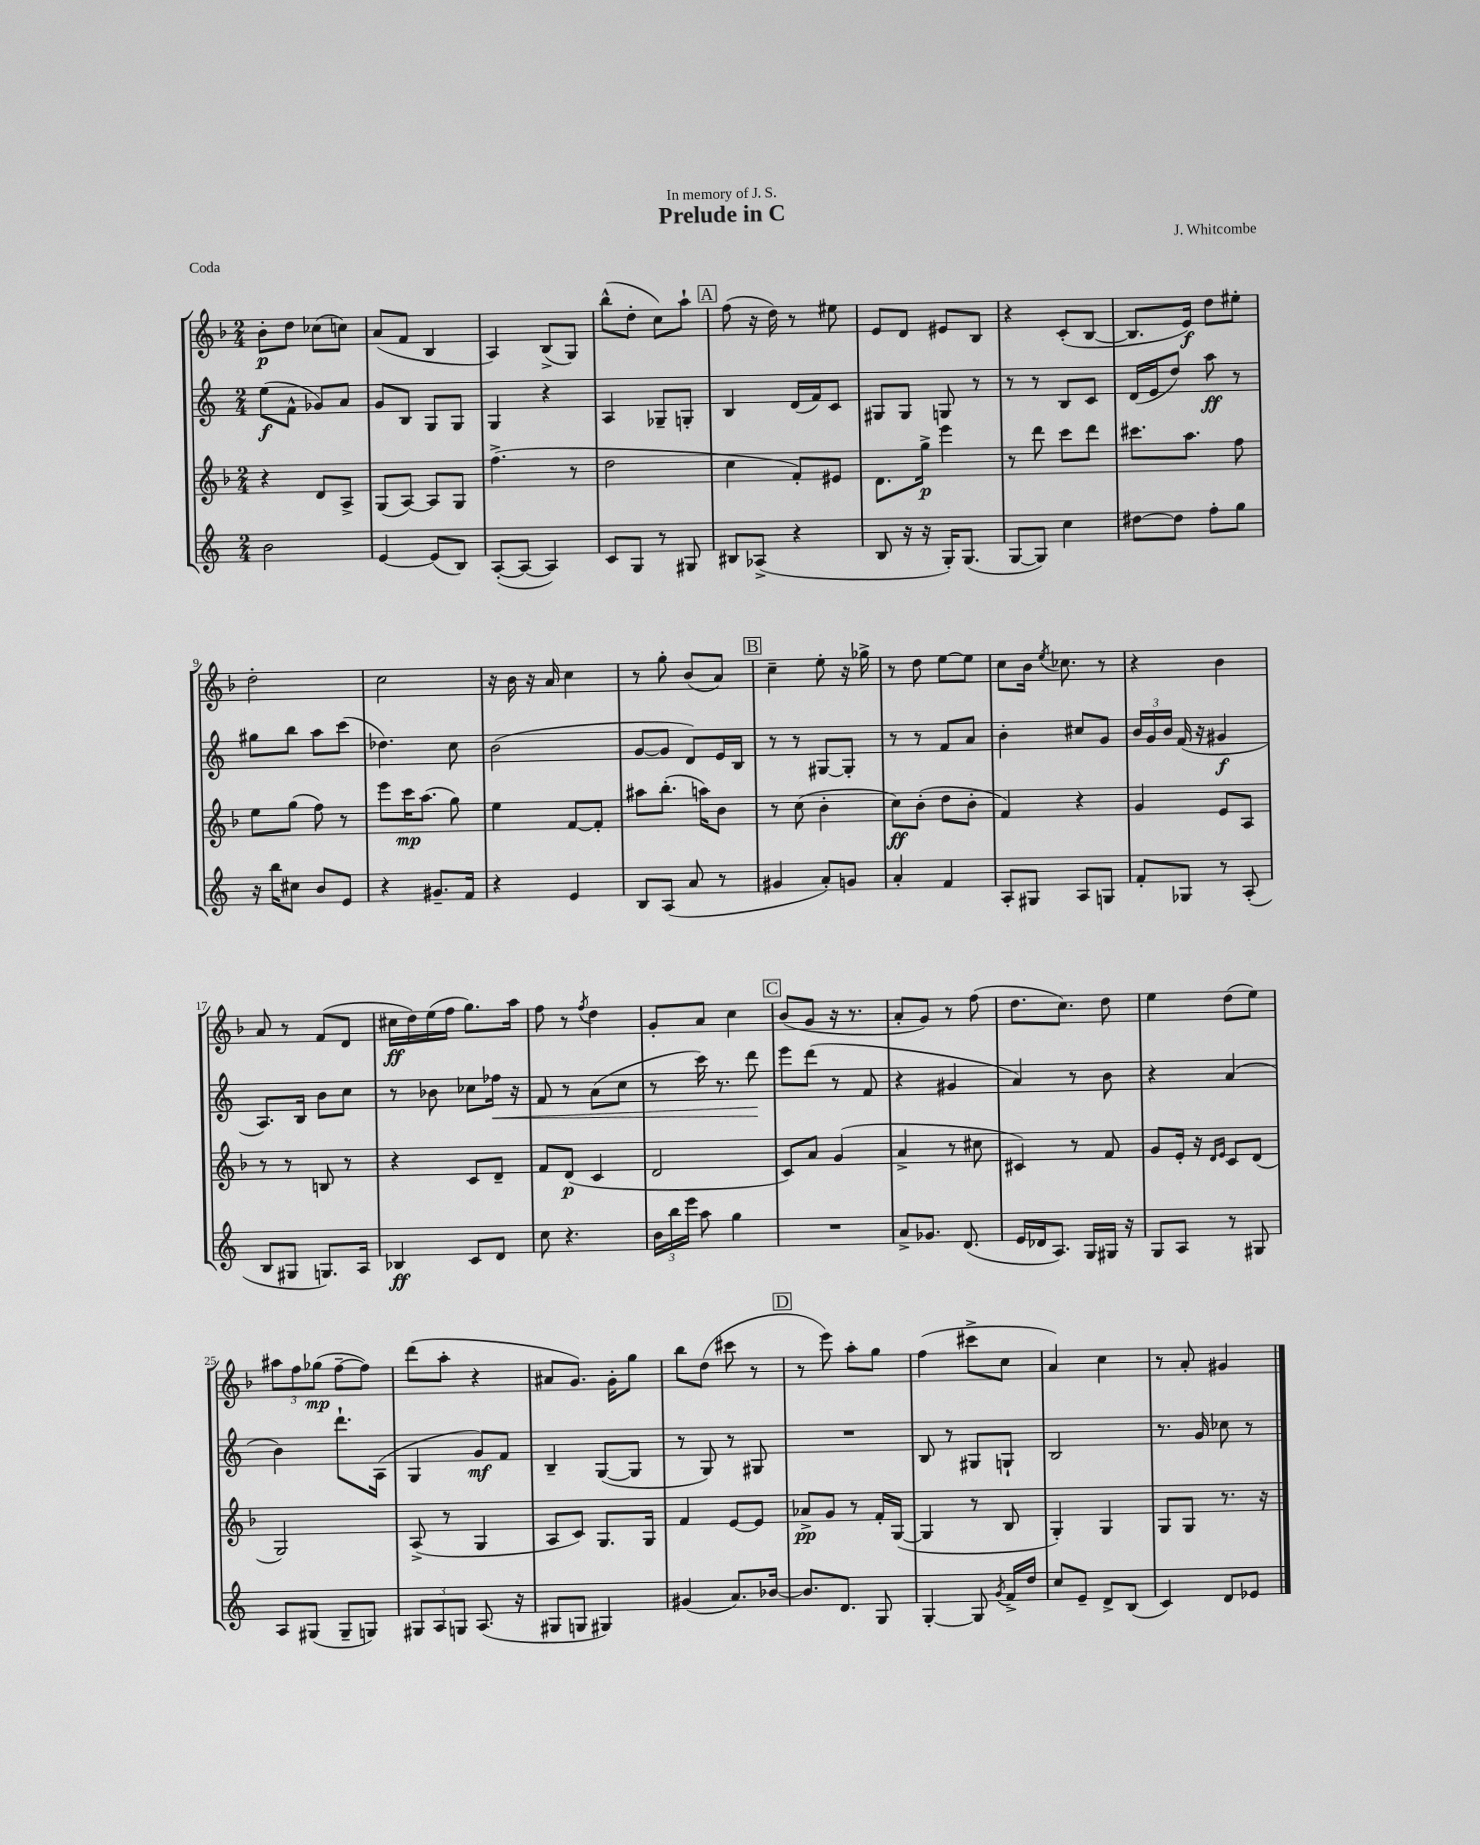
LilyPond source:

\header { title = "Prelude in C" composer = "J. Whitcombe" dedication = "In memory of J. S." piece = "Coda" }
<<
\new StaffGroup <<
\new Staff = "s0" {
    \clef treble \key f \major \numericTimeSignature \time 2/4
    \autoBeamOff bes'8[-.\p d''8] ces''8[( c''8]) |
    a'8[( f'8] bes4 |
    a4) bes8[->( g8]) |
    bes''8[-^( d''8]-. c''8[) a''8]-! |
    \mark \markup { \box "A" } f''8( r16 d''16) r8 eis''8 |
    e'8[ d'8] eis'8[ bes8] |
    r4 c'8[-.( bes8]~ |
    bes8.[ e'16]\f) d''8[ eis''8]-. |
    d''2-. |
    c''2 |
    r16 bes'16 r16 a'16 c''4 |
    r8 g''8-. bes'8[( a'8]) |
    \mark \markup { \box "B" } c''4-- e''8-. r16 ges''16-> |
    r8 d''8 e''8[~ e''8] |
    c''8[ bes'16] \acciaccatura { e''8 } ces''8. r8 |
    r4 bes'4 |
    a'8 r8 f'8[( d'8] |
    cis''16[\ff d''16) e''16( f''16] g''8.[) a''16] |
    f''8 r8 \acciaccatura { f''8 } d''4 |
    g'8[-. a'8] c''4 |
    \mark \markup { \box "C" } bes'8[( g'8] r16 r8. |
    a'8[-. g'8]) r8 f''8( |
    d''8.[ c''8.]) d''8 |
    e''4 d''8[( e''8]) |
    \tuplet 3/2 { ais''8[ f''8 ges''8]\mp( } f''8[~-- f''8]) |
    d'''8[( a''8]-. r4 |
    ais'8[ g'8.]) g'16[-. g''8] |
    bes''8[ d''8]( cis'''8 r8 |
    \mark \markup { \box "D" } r8 e'''8) a''8[-. g''8] |
    f''4( cis'''8[-> c''8] |
    a'4) c''4 |
    r8 a'8-. gis'4 \bar "|." |
}
\new Staff = "s1" {
    \clef treble \key c \major \numericTimeSignature \time 2/4
    \autoBeamOff e''8[\f( f'8]-^ ges'8[) a'8] |
    g'8[ b8] g8[ g8] |
    g4 r4 |
    a4 ges8[-- g8]-. |
    \mark \markup { \box "A" } b4 d'16[( f'16) c'8] |
    gis8[ gis8] g8 r8 |
    r8 r8 b8[ c'8] |
    d'16[( e'16 d''8]) a''8\ff r8 |
    gis''8[ b''8] a''8[ c'''8]( |
    des''4.) c''8 |
    b'2( |
    g'8[~ g'8] d'8[) e'16 b16] |
    \mark \markup { \box "B" } r8 r8 gis8[~ gis8]-. |
    r8 r8 f'8[ a'8] |
    b'4-. cis''8[ g'8] |
    \tuplet 3/2 { b'16[ g'16 b'16] } f'16( r16 gis'4\f |
    a8.[) b16] b'8[ c''8] |
    r8 bes'8 ces''8[ fes''16]\< r16 |
    f'8 r8 a'8[( c''8] |
    r8 c'''16) r8. d'''8\! |
    \mark \markup { \box "C" } e'''8[ d'''8]( r8 f'8 |
    r4 gis'4 |
    a'4) r8 b'8 |
    r4 a'4( |
    b'4) d'''8.[-! a16]( |
    g4 g'8[\mf) f'8] |
    b4-- g8[~( g8] |
    r8 g8) r8 gis8 |
    \mark \markup { \box "D" } R2 |
    b8 r8 gis8[ g8]-! |
    b2 |
    r8. g'16 ces''8 r8 \bar "|." |
}
\new Staff = "s2" {
    \clef treble \key f \major \numericTimeSignature \time 2/4
    \autoBeamOff r4 d'8[ a8]-> |
    g8[( a8]~) a8[ g8] |
    f''4.->( r8 |
    d''2 |
    \mark \markup { \box "A" } c''4 f'8[-.) eis'8] |
    d'8.[ g''16]->\p e'''4 |
    r8 d'''8 c'''8[ d'''8] |
    cis'''8.[ a''8.] f''8 |
    e''8[ g''8]( f''8) r8 |
    e'''8[ c'''16\mp a''8.]( g''8) |
    e''4 f'8[~ f'8]-. |
    ais''8[ bes''8.]-.( a''16[) bes'8] |
    \mark \markup { \box "B" } r8 c''8( bes'4-. |
    c''8[\ff) bes'8]-.( d''8[ bes'8]-. |
    f'4) r4 |
    g'4 e'8[ a8] |
    r8 r8 b8 r8 |
    r4 c'8[ d'8]-- |
    f'8[ d'8]\p( c'4 |
    d'2 |
    \mark \markup { \box "C" } c'8[) a'8] g'4( |
    a'4-> r8 cis''8 |
    cis'4) r8 f'8 |
    g'8[ e'16]-. r16 \grace { d'16[ e'16] } c'8[ d'8]( |
    g2) |
    a8->( r8 g4 |
    a8[ c'8]) g8.[ g16] |
    f'4 e'8[~ e'8] |
    \mark \markup { \box "D" } aes'8[->\pp g'8] r8 f'16[-. g16]~( |
    g4 r8 bes8 |
    g4-.) g4 |
    g8[ g8] r8. r16 \bar "|." |
}
\new Staff = "s3" {
    \clef treble \key c \major \numericTimeSignature \time 2/4
    \autoBeamOff b'2 |
    e'4~ e'8[( b8]) |
    a8[~-.( a8]~ a4) |
    c'8[ g8] r8 gis8 |
    \mark \markup { \box "A" } bis8[ aes8]->( r4 |
    b8 r16 r16 g16[-.) g8.]( |
    g8[~ g8]) c''4 |
    dis''8[~ dis''8] f''8[-. g''8] |
    r16 b''16[ cis''8] b'8[ e'8] |
    r4 gis'8.[-- f'16] |
    r4 e'4 |
    b8[ a8]( a'8 r8 |
    \mark \markup { \box "B" } gis'4 a'8[-.) g'8] |
    a'4-. f'4 |
    a8[-. gis8] a8[ g8] |
    f'8[-. ges8] r8 a8-.( |
    b8[ gis8] g8.[) a16] |
    bes4\ff c'8[ d'8] |
    c''8 r4. |
    \tuplet 3/2 { b'16[ b''16 e'''16] } a''8 g''4 |
    \mark \markup { \box "C" } R2 |
    a'8[-> ges'8.] d'8.( |
    e'16[ des'16 a8.]) g16[ gis16] r16 |
    g8[ a8] r8 gis8 |
    a8[ gis8]( gis8[-- g8]) |
    \tuplet 3/2 { gis8[ a8 g8] } a8.( r16 |
    gis8[ g8] gis4) |
    gis'4( a'8.[) bes'16]~ |
    \mark \markup { \box "D" } bes'8.[ d'8.] g8 |
    g4~-. g8 \acciaccatura { g'8 } f'16[-> d''16] |
    c''8[ e'8]-- d'8[-> b8]( |
    c'4) d'8[ ees'8] \bar "|." |
}
>>
>>
